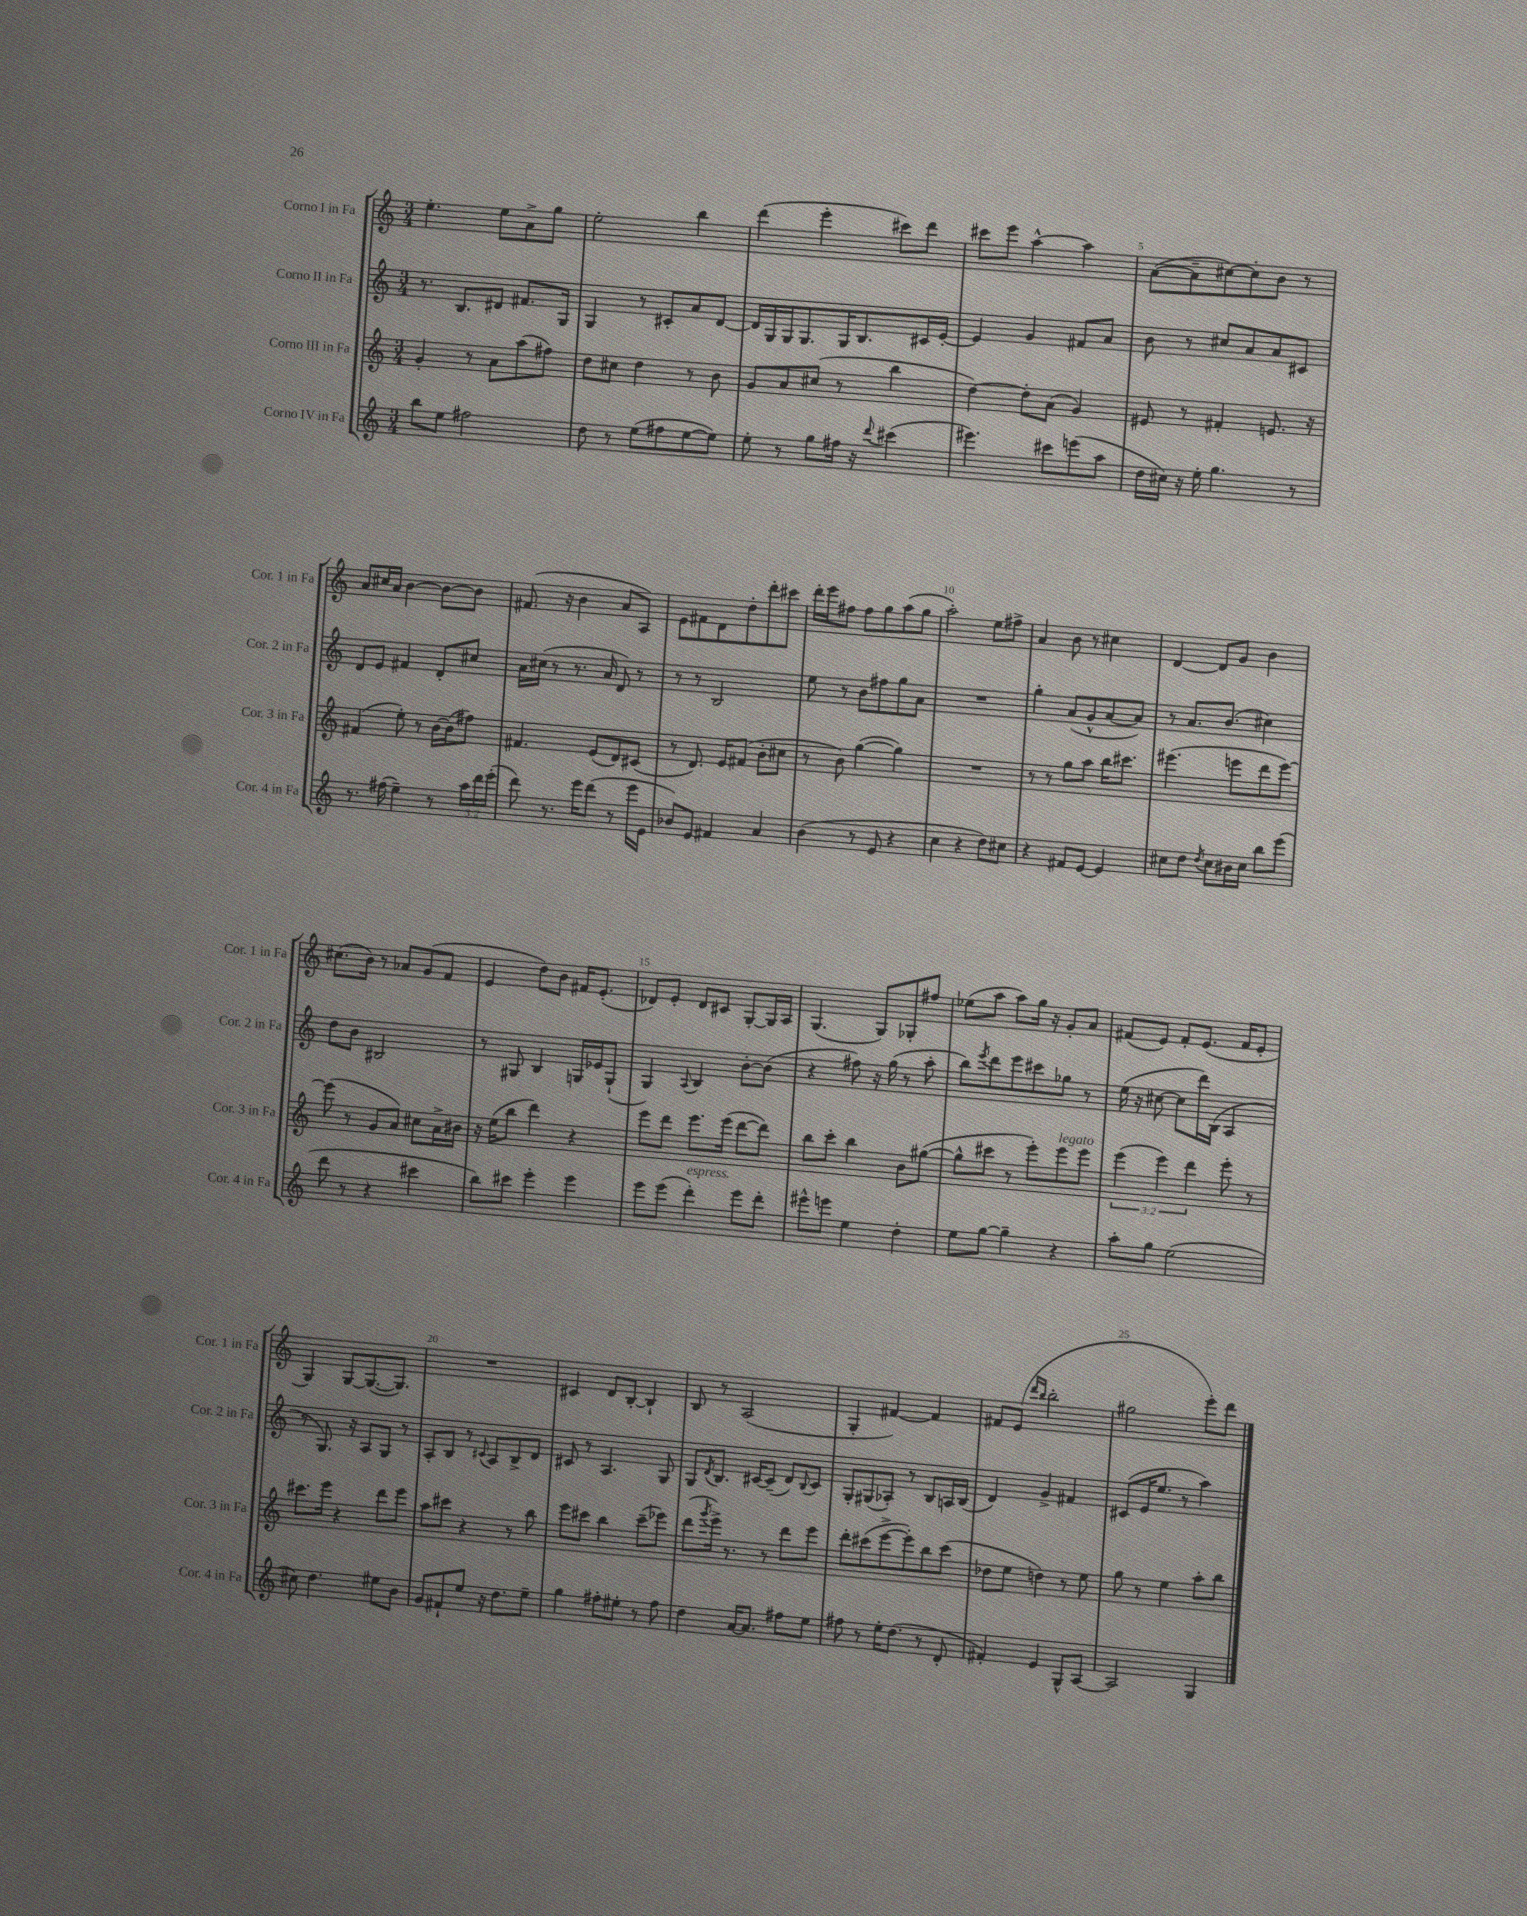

**kern	**kern	**kern	**kern
*part4	*part3	*part2	*part1
*staff4	*staff3	*staff2	*staff1
*I"Corno IV in Fa	*I"Corno III in Fa	*I"Corno II in Fa	*I"Corno I in Fa
*I'Cor. 4 in Fa	*I'Cor. 3 in Fa	*I'Cor. 2 in Fa	*I'Cor. 1 in Fa
*clefG2	*clefG2	*clefG2	*clefG2
*k[]	*k[]	*k[]	*k[]
*M3/4	*M3/4	*M3/4	*M3/4
=1	=1	=1	=1
8bb\L	4g'/	8.r	4.ee'\
8ee\J	.	.	.
.	.	8.B/L	.
2ff#X\	8r	.	.
.	8a\L	8d#X/J	8ee\L
.	(8aa\	8.f#X/L	8a^\
.	8ff#X\J)	.	8gg\J
.	.	16G/Jk	.
=2	=2	=2	=2
8dd\	8dd\L	4G/	2ee'\
8r	8cc#X\J	.	.
(8ee\L	4dd\	8r	.
8ff#X\	.	8c#X'/L	.
[8ee\	8r	8a/	4bb\
8ee\J])	8b\	[8d/J	.
=3	=3	=3	=3
8ee'\	8g/L	16d/LL]	(4ddd\
.	.	16G/	.
8r	8a/	16G/J	.
.	.	8.G/	.
8gg\L	(8cc#X/J	.	4eee'\
16ff#X\Jk	8r	16G/K	.
16r	.	8.B/	.
8qqddd/	.	.	.
(4ccc#X\	4bb\	.	8ccc#X\L)
.	.	16c#X/L	8ddd\J
.	.	[16e'/JJ	.
=4	=4	=4	=4
4.eee#X\)	[4dd\)	4e/]	8ccc#X\L
.	.	.	8eee\J
.	8dd'\L]	4g/	[4aa^^\
8ccc#X\L	(8a\J	.	.
(8eeen\	4g/)	8f#X/L	4aa\]
8aa\J	.	8a/J	.
=5	=5	=5	=5
16dd\LL	8e#X/	8b\	([8a\L
16cc#X\JJ)	.	.	.
16r	8r	8r	8a~\]
16ee'\	.	.	.
4.gg\	4f#X'/	8cc#X/L	[8cc#X\)
.	.	8a/	8cc#'\]
.	8.en/	8a/	8b\J
8r	.	8c#X/J	8r
.	16r	.	.
!!LO:LB:g=z
=6	=6	=6	=6
8.r	(4f#X/	8d/L	8a/L
.	.	8e/J	16cc#X/L
(16ff#X\	.	.	16a/JJ
4ee~\)	8ee'\)	4f#X/	[4b\
.	8r	.	.
8r	[16b\LL	8d'/L	8b\L_
.	(16b\J]	.	.
24aa\LL	8ff#X\J)	8cc#X/J	8b\J]
24ddd\	.	.	.
(24eee'\JJ	.	.	.
=7	=7	=7	=7
8ddd\)	4.f#X/	16a\LL	(8.f#X/
.	.	(16cc#X\JJ	.
8.r	.	8r	.
.	.	.	16r
.	.	8.r	4b\
16eee\KL	.	.	.
(8ddd\J	(8e/L	.	.
.	.	16a/	.
8r	8d/)	8d/)	8a/L
16eee\LL	(8c#X/J	8r	8A/J)
16e\JJ	.	.	.
=8	=8	=8	=8
8b-X/L)	8r	8r	8e\L
8e/J	8.d/)	8r	8f#X\
4f#X/	.	2B/	8d\
.	16e/KL	.	.
.	(8f#X/J	.	8dd'\
4a/	8b'\L	.	8ddd'\
.	8cc#X\J	.	8ccc#X\J
=9	=9	=9	=9
(4b\	8r	8ee\	16ddd'\LL
.	.	.	16eee\J
.	8b\)	8r	8ff#X\J
8r	([4gg\	8b\L	8ff#\L
8e/	.	8ff#X\	8gg\
4r	4gg\])	8gg\	(8aa\
.	.	8a\J	8gg\J
=10	=10	=10	=10
4cc\	2.r	2.r	2aa'\)
4r	.	.	.
8dd\L)	.	.	8ee\L
8cc#X\J	.	.	8ff#X^\J
=11	=11	=11	=11
4r	8r	4gg'\	4a/
.	8r	.	.
8f#X/L	8gg\L	(8a/L	8b\
[8e/J	8aa\J	8g^^/	8r
4e/]	16bb\KL	[8a/	4cc#X\
.	8.ccc#X\J	.	.
.	.	8a/J])	.
=12	=12	=12	=12
8cc#X\L	(4.eee#X\	8r	[4d/
8dd\J	.	8.a/L	.
8qdd/	.	.	.
8cc#\L	.	.	8d/L]
.	.	(8.b/J	.
16b#X\L	8eeen\L	.	8g/J
16cc#\JJ	.	.	.
8bb\L	8ddd\	4cc#X\)	4b\
(8eee\J	[8eee\J)	.	.
!!LO:LB:g=z
=13	=13	=13	=13
8ddd\	(8eee\]	8dd\L	(8.cc#X\L
8r	8r	8b\J	.
.	.	.	16b\Jk)
4r	8g/L	2B#X/	8r
.	8a/J)	.	8a-X/L
4ccc#X\	8cc#X\L	.	(8g/
.	16a^\L	.	8f/J
.	16b#X\JJ	.	.
=14	=14	=14	=14
8bb\L)	16r	8r	4e/
.	(16ee\KL	.	.
8ccc#X\J	8bb\J	8G#X/	.
4eee'\	4ddd\)	4B/	8dd\L)
.	.	.	8b\J
4eee\	4r	16Gn/LL	16f#X/KL
.	.	16e-X/J	(8.e'/J
.	.	(8G`/J	.
=15	=15	=15	=15
8eee\L	8eee\L	4G/)	8d-X/L)
(8eee\J	8ddd\J	.	8e'/J
.	.	8qqA/	.
!LO:TX:a:i:t=espress.	!	!	!
4ddd'\)	8.eee\L	4B/	8d-/L
.	.	.	8c#X/J
.	(16eee\Jk	.	.
8eee\L	[8ddd\L	[8b'\L	[8G'/L
8ddd'\J	8ddd\J])	(8b\J]	16G/L]
.	.	.	16A/JJ
=16	=16	=16	=16
8eee#X^^\L	8bb\L	4r	(4.G/
8eeen\J	8ccc'\J	.	.
4ee\	4bb\	8ff#X\)	.
.	.	16r	8G/L)
.	.	(16gg\	.
4dd'\	8b\L	8r	8G-X'/
.	([8gg#X\J	8aa'\	8ff#X/J
=17	=17	=17	=17
8ee\L	8gg#^^\L]	8bb\L)	(8ee-X\L
.	.	8qeee/	.
[8gg\J	8ccc#X\J	8ddd\	8aa\J
4gg~\]	8r	8eee\	8aa\L)
.	8eee'\L)	8ccc#X\	16gg\Jk
.	.	.	16r
!	!LO:TX:a:i:t=legato	!	!
4r	8eee\	8gg-X\J	8g'/L
.	8eee\J	8r	8a/J
=18	=18	=18	=18
8aa'\L	(6eee\	(16ee\	(8f#X/L
.	.	16r	.
8gg\J	.	[8cc#X\	8e/J)
.	6eee\)	.	.
(2ee\	.	8cc#\L]	8f#'/L
.	6ddd\	.	.
.	.	16ddd\L)	(8.e/J
.	.	(16B\JJ	.
.	8eee'\	4A/	.
.	.	.	16f#/KL
.	8r	.	8e'/J
!!LO:LB:g=z
=19	=19	=19	=19
8cc#X\)	8.ccc#X\L	8r	4G/)
4.dd\	.	8.G/)	.
.	16eee\Jk	.	.
.	4r	.	[8G/L
.	.	16r	.
.	.	8A/L	(8.G/_
8ee#X\L	8ddd\L	8G/J	.
.	.	.	8.G/J])
8b\J	8eee\J	8r	.
=20	=20	=20	=20
8g/L	8aa\L	8A'/L	2.r
8f#X`/	8ccc#X\J	8B/J	.
8ee/J	4r	8r	.
.	.	8qqc#X/	.
16r	.	8A/L	.
8.dd\L	.	.	.
.	8r	8B^/	.
8ee~\J	8bb\	8d/J	.
=21	=21	=21	=21
4gg\	8eee\L	8c#X/	4c#X/
.	8ccc#X\J	8r	.
8ff#X'\L	4bb\	4.A/	8d/L
8ee#X'\J	.	.	[8B'/J
8r	(8ccc#~\L	.	4B`/]
8ff#\	8eee-X\J)	8G/	.
=22	=22	=22	=22
4dd\	(8ddd\L	8G/L	8B/
.	8qggg/	8qd/	.
.	16eee^\Jk)	8.B/J	8r
.	8.r	.	.
[16a/KL	.	.	(2A/
8.a/J]	.	[16c#X/KL	.
.	8r	(8c#~/J]	.
8ff#X\L	8ddd\L	8d/L)	.
.	.	8qqB/	.
8ee\J	8eee\J	8c#/J	.
=23	=23	=23	=23
8ff#X\	8ddd'\L	8G'/L	4G'/
8r	(8ccc#X\	(8G#X/	.
16ee'\KL	[8eee^\	8A-X'/J)	[4f#X/)
(8.dd\J	.	.	.
.	8eee'\])	8r	.
8r	8bb\	8B/L	4f#/]
8d'/	(8ccc#\J	16An/L	.
.	.	(16B/JJ	.
=24	=24	=24	=24
4f#X'/)	8dd-X\L	4d/)	8f#X/L
.	8ee\J	.	(8e/J
.	.	.	16qqddd/LL
.	.	.	16qqbb/JJ
4e/	4ddn\)	4g^/	2bb'\
8G^^/L	8r	4f#X/	.
[8A/J	8ee\	.	.
=25	=25	=25	=25
2A/]	8gg\	(8c#X/L	2gg#X\
.	8r	16e/K	.
.	.	8.ee/J	.
.	4ee\	.	.
.	.	8r	.
4G/	8aa'\L	4aa\)	8eee'\L)
.	8bb\J	.	8ddd\J
==	==	==	==
*-	*-	*-	*-
